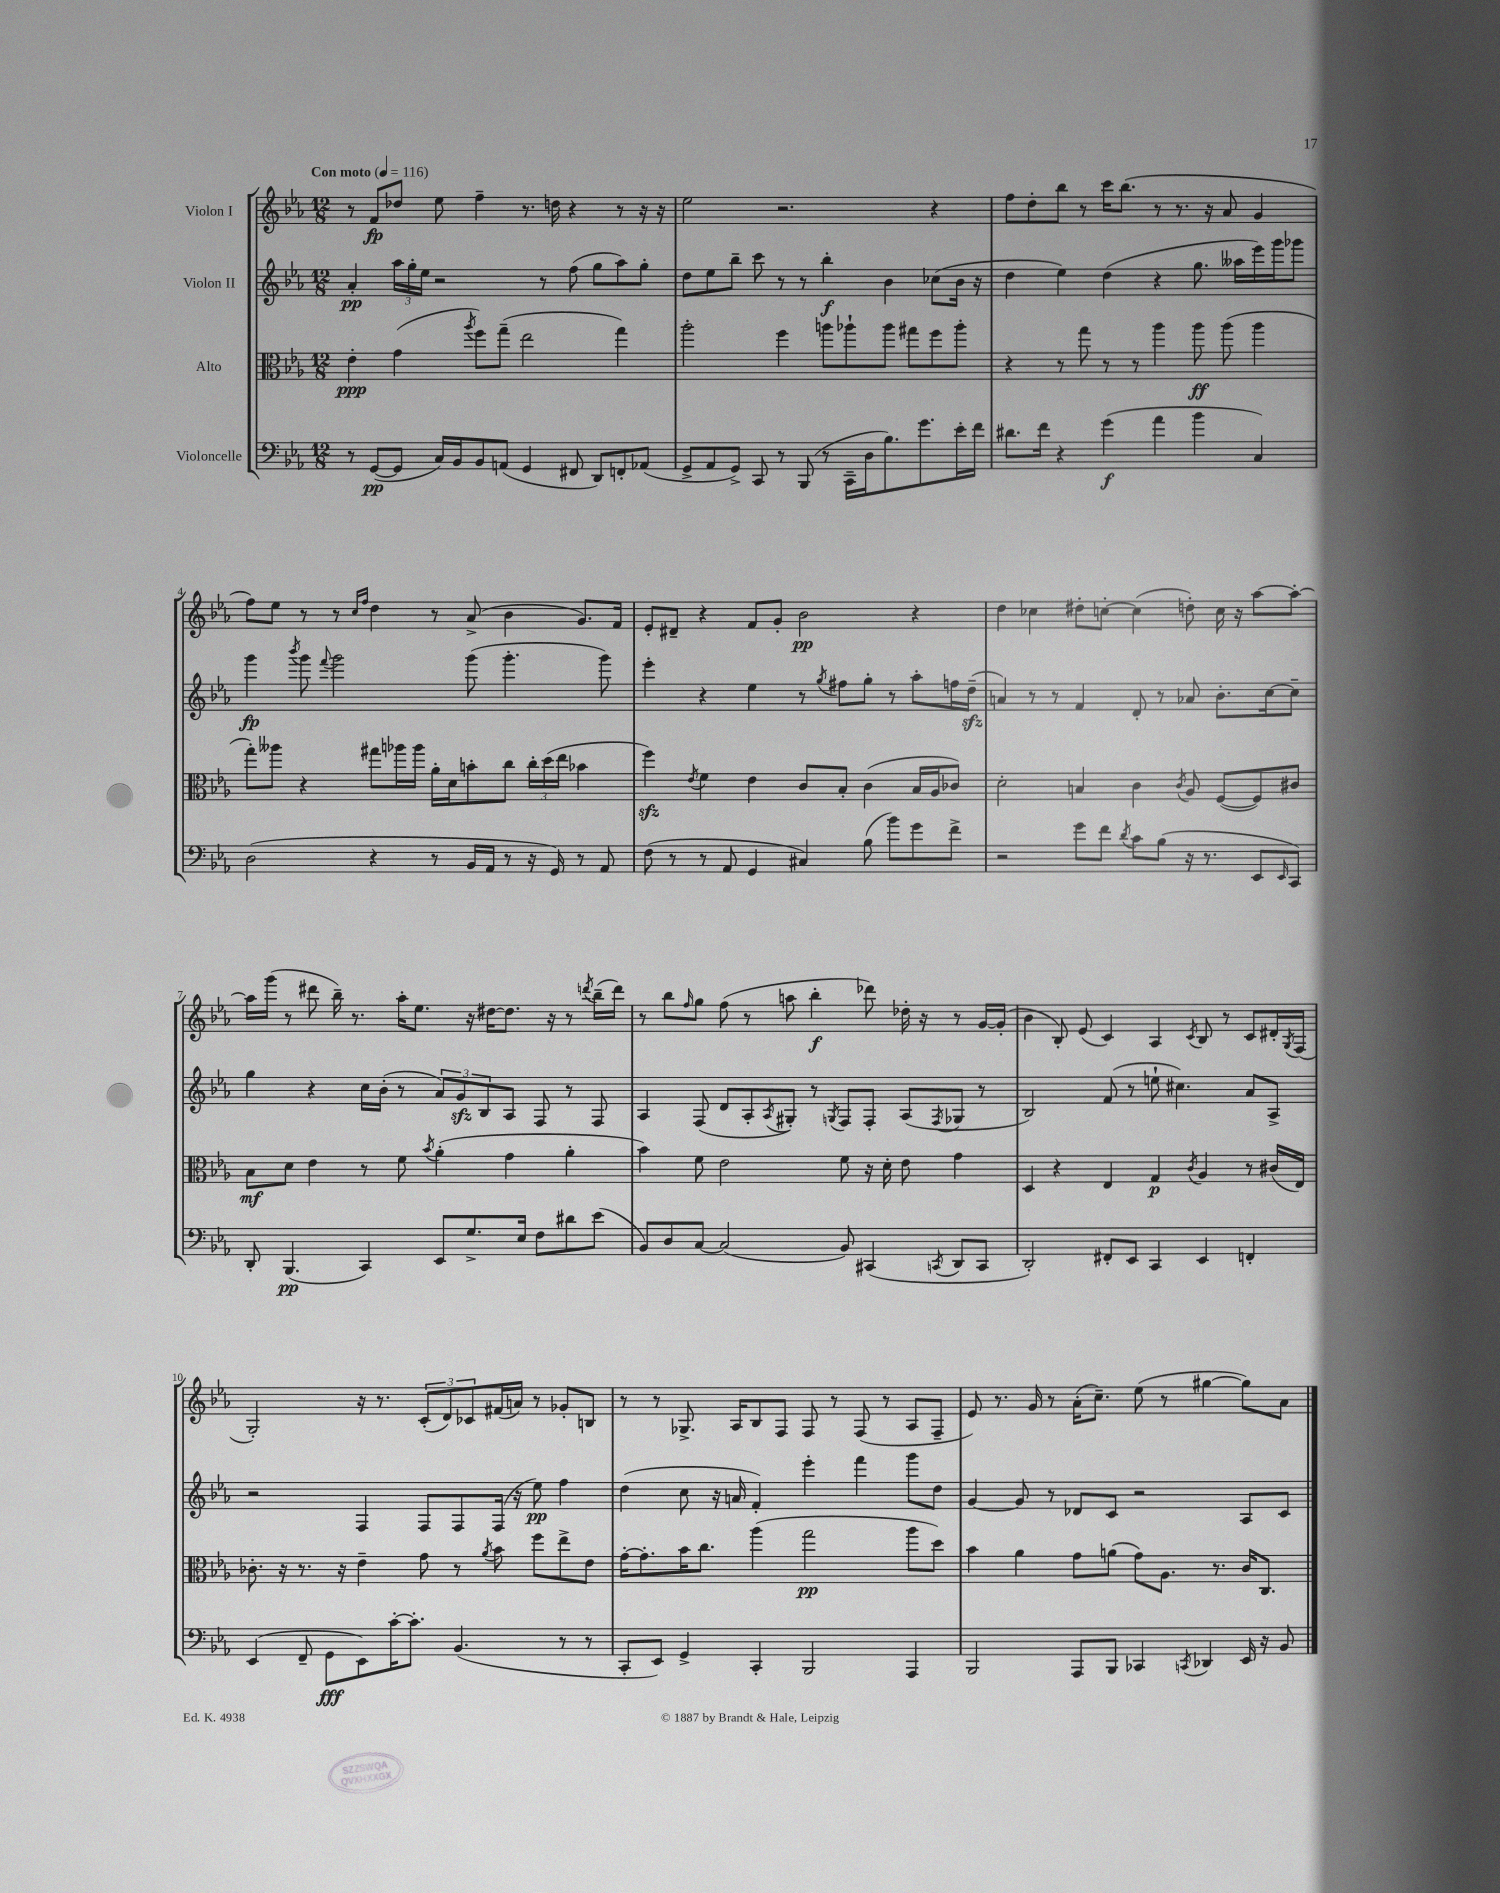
<<
\new StaffGroup <<
\new Staff = "s0" \with { instrumentName = "Violon I" } {
    \clef treble \key ees \major \numericTimeSignature \time 12/8 \tempo "Con moto" 4 = 116
    r8 f'8\fp des''8 ees''8 f''4-- r8. d''16 r4 r8 r16 r16 |
    ees''2 r2. r4 |
    f''8 d''8-. bes''8 r8 c'''16 bes''8.( r8 r8. r16 aes'8 g'4 |
    f''8) ees''8 r8 r8 \grace { c''16 f''16 } d''4 r8 aes'8->( bes'4 g'8.) f'16 |
    ees'8-. dis'8-- r4 f'8 g'8-. bes'2\pp r4 |
    d''4 ces''4 dis''8-. c''8~-. c''4( d''8-.) c''16 r16 aes''8~ aes''8~-. |
    aes''16 g'''16( r8 dis'''8 bes''16--) r8. aes''16-. ees''8. r16 dis''16~ dis''8. r16 r8 \acciaccatura { d'''8 } bes''16--( d'''16) |
    r8 bes''8 \grace { f''16 } g''8 f''8( r8 a''8 bes''4-.\f des'''8) des''16-. r16 r8 g'16~ g'16-.( |
    bes'4 bes8-.) ees'8( c'4) aes4 \acciaccatura { c'8 } bes8 r8 c'8 dis'16-. \acciaccatura { g8 } f16( |
    g2-.) r16 r8. \tuplet 3/2 { c'8-.( d'8) ces'8 } fis'16( a'16) r8 ges'8-. b8 |
    r8 r8 ges8.-> aes16 bes8 f8 f8 r8 f8( r8 aes8 f8-- |
    ees'8) r8. g'16 r8 aes'16-.( c''8.--) ees''8( r8 gis''4~ gis''8) aes'8 \bar "|." |
}
\new Staff = "s1" \with { instrumentName = "Violon II" } {
    \clef treble \key ees \major \numericTimeSignature \time 12/8
    aes'4-.\pp \tuplet 3/2 { aes''16 g''16-. ees''16 } r2 r8 f''8( g''8 aes''8) g''8-. |
    d''8 ees''8 bes''8-- c'''8 r8 r8 bes''4-.\f bes'4 ces''8( bes'16 r16 |
    d''4 ees''4) d''4( r4 g''8. aeses''16 ees'''16) g'''16 ges'''8 |
    g'''4\fp \acciaccatura { bes'''8 } g'''8 \appoggiatura { f'''8 } g'''2 g'''8( g'''4.-. g'''8) |
    ees'''4-. r4 ees''4 r8 \acciaccatura { g''8 } fis''8 g''8-. r8 aes''8-. f''16 d''16--\sfz( |
    a'4) r8 r8 f'4 d'8-. r8 aes'8 bes'8.-. c''16~ c''8-- |
    g''4 r4 c''16 bes'16-.( r8 \tuplet 3/2 { aes'8) g'8\sfz bes8 } aes8 f8 r8 f8 |
    aes4 f8( d'8 aes8-. \acciaccatura { aes8 } gis8-.) r8 \acciaccatura { g8 } f8 f8-. aes8( \acciaccatura { f8 } ges8 r8 |
    bes2) f'8( r8 e''8-! cis''4.) aes'8 aes8-> |
    r2 f4 f8 f8 f16( r16 ees''8\pp) f''4 |
    d''4( c''8 r16 a'16 f'4-.) ees'''4-. f'''4 g'''8 d''8 |
    g'4~ g'8 r8 des'8 c'8 r2 aes8 c'8 \bar "|." |
}
\new Staff = "s2" \with { instrumentName = "Alto" } {
    \clef alto \key ees \major \numericTimeSignature \time 12/8
    ees'4-.\ppp g'4( \acciaccatura { aes''8 } f''8) g''8--( ees''2 g''4) |
    aes''2-. f''4 a''8 aes''8-! aes''8 gis''8 f''8 aes''8-. |
    r4 r8 g''8 r8 r8 aes''4 aes''8\ff aes''8( aes''4 |
    g''8-.) aeses''8 r4 gis''8 aes''16 aes''16 aes'16-. d'16 b'8-. c''8 \tuplet 3/2 { c''16-. d''16( ees''16 } bes'4 |
    f''4\sfz) \acciaccatura { ees'8 } f'4 ees'4 c'8 bes8-. c'4( bes16 aes16 ces'8) |
    d'2-. b4 c'4 \acciaccatura { c'8 } aes8 f8~( f8) cis'8 |
    bes8\mf d'8 ees'4 r8 f'8 \acciaccatura { bes'8 } aes'4-.( g'4 aes'4-. |
    bes'4) f'8 ees'2 f'8 r16 d'16-. ees'8 g'4 |
    d4 r4 ees4 g4\p \acciaccatura { c'8 } aes4 r8 cis'16( ees16) |
    ces'8.-. r16 r8. r16 ees'4-- g'8 r8 \acciaccatura { aes'8 } bes'8 f''8 ees''8-> ees'8 |
    g'16~-. g'8.-. bes'16 c''8. aes''4( g''2\pp aes''8 d''8) |
    bes'4 aes'4 g'8 a'8( g'8) aes8. r8. c'16 c8. \bar "|." |
}
\new Staff = "s3" \with { instrumentName = "Violoncelle" } {
    \clef bass \key ees \major \numericTimeSignature \time 12/8
    r8 g,8~\pp( g,8 c16) bes,16 bes,8 a,8( g,4 fis,8 d,8) f,8-. aes,8( |
    g,8-> aes,8 g,8->) c,8 r8 bes,,8( r8 c,16-- d16 bes8.) g'8. ees'16-. f'16 |
    dis'8. f'16 r4 g'4\f( aes'4 bes'4 c4) |
    d2( r4 r8 bes,16 aes,16 r8 r16 g,16) r8 aes,8 |
    f8( r8 r8 aes,8 g,4 cis4) bes8( bes'8) g'8 f'8-> |
    r2 g'8 f'8 \acciaccatura { d'8 } c'8 bes8( r16 r8. ees,8 \grace { ees,16 } c,8) |
    d,8-. bes,,4.\pp( c,4) ees,8 g8.-> ees16 f8 dis'8 ees'8( |
    bes,8) d8 c8~ c2( bes,8) cis,4( \acciaccatura { c,8 } d,8 c,8 |
    d,2-.) fis,8-. ees,8 c,4 ees,4 f,4-. |
    ees,4( f,8-- g,8\fff ees,8) c'16~-. c'8.-. bes,4.( r8 r8 |
    c,8-. ees,8) g,4-> c,4-. bes,,2 aes,,4 |
    bes,,2 aes,,8 bes,,8 ces,4 \acciaccatura { c,8 } des,4 ees,16 r16 bes,8 \bar "|." |
}
>>
>>
